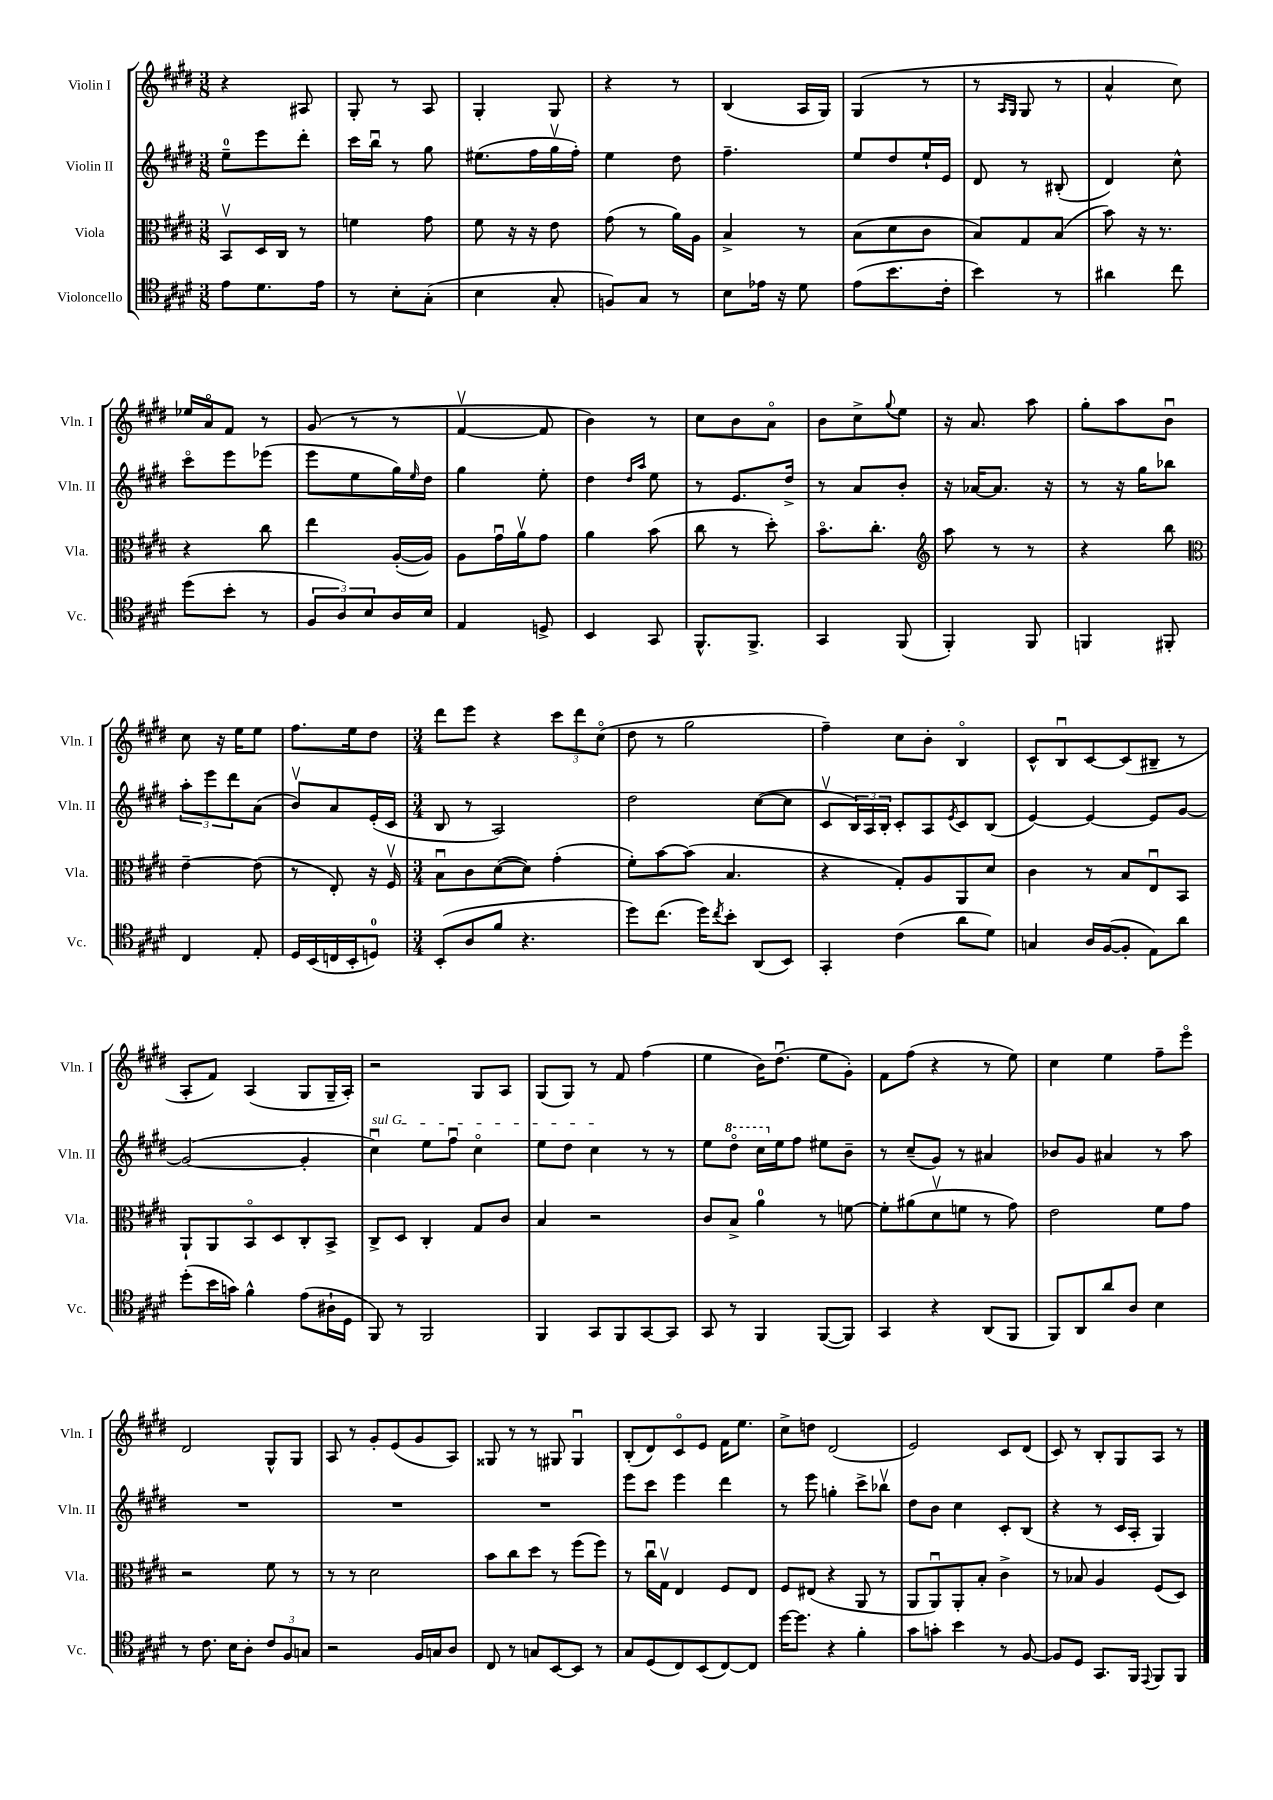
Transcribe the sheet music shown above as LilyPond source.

<<
\new StaffGroup <<
\new Staff = "s0" \with { instrumentName = "Violin I" shortInstrumentName = "Vln. I" } {
    \clef treble \key e \major \numericTimeSignature \time 3/8
    r4 ais8 |
    gis8-. r8 a8 |
    gis4-. gis8 |
    r4 r8 |
    b4( a16 gis16) |
    gis4( r8 |
    r8 \grace { a16 gis16 } gis8 r8 |
    a'4-^ cis''8) |
    ees''16 a'16\flageolet fis'8 r8 |
    gis'8( r8 r8 |
    fis'4~\upbow fis'8 |
    b'4) r8 |
    cis''8 b'8 a'8\flageolet |
    b'8 cis''8-> \appoggiatura { gis''8 } e''8 |
    r16 a'8. a''8 |
    gis''8-. a''8 b'8\downbow |
    cis''8 r16 e''16 e''8 |
    fis''8. e''16 dis''8 |
    \numericTimeSignature \time 3/4 dis'''8 e'''8 r4 \tuplet 3/2 { cis'''8 dis'''8 cis''8\flageolet( } |
    dis''8 r8 gis''2 |
    fis''4--) cis''8 b'8-. b4\flageolet |
    cis'8-^ b8\downbow cis'8~ cis'8( bis8-- r8 |
    a8-. fis'8) a4( gis8 gis16-- a16-.) |
    r2 gis8 a8 |
    gis8( gis8) r8 fis'8 fis''4( |
    e''4 b'16) dis''8.\downbow( e''8 gis'8-.) |
    fis'8 fis''8( r4 r8 e''8) |
    cis''4 e''4 fis''8-- e'''8\flageolet |
    dis'2 gis8-^ gis8 |
    a8 r8 gis'8-. e'8( gis'8 a8) |
    gisis8 r8 r8 gis8 gis4\downbow |
    b8-.( dis'8) cis'8\flageolet e'8 fis'16 e''8. |
    cis''8-> d''8 dis'2( |
    e'2) cis'8 dis'8( |
    cis'8) r8 b8-. gis8 a8 r8 \bar "|." |
}
\new Staff = "s1" \with { instrumentName = "Violin II" shortInstrumentName = "Vln. II" } {
    \clef treble \key e \major \numericTimeSignature \time 3/8
    e''8-0-- e'''8 dis'''8-. |
    cis'''16 b''16\downbow r8 gis''8 |
    eis''8.( fis''16 gis''16\upbow fis''16-.) |
    e''4 dis''8 |
    fis''4.-- |
    e''8 dis''8 e''16-! e'16 |
    dis'8 r8 bis8-.( |
    dis'4) cis''8-^ |
    cis'''8\flageolet e'''8 ees'''8( |
    e'''8 e''8 gis''16) \grace { e''16 } dis''16 |
    gis''4 e''8-. |
    dis''4 \grace { dis''16 a''16 } e''8 |
    r8 e'8. dis''16-> |
    r8 a'8 b'8-. |
    r16 aes'16~ aes'8. r16 |
    r8 r16 gis''16 bes''8 |
    \tuplet 3/2 { a''8-. e'''8 dis'''8 } a'8( |
    b'8\upbow) a'8 e'16-.( cis'16 |
    \numericTimeSignature \time 3/4 b8 r8 a2) |
    dis''2 cis''8~( cis''8 |
    cis'8\upbow \tuplet 3/2 { b16) a16 b16-. } cis'8-. a8 \acciaccatura { e'8 } cis'8 b8( |
    e'4~) e'4~ e'8 gis'8~ |
    gis'2~( gis'4-. |
    \once \override TextSpanner.bound-details.left.text = \markup { \italic "sul G" } cis''4\downbow\startTextSpan) e''8 fis''8\downbow cis''4\flageolet |
    e''8 dis''8 cis''4\stopTextSpan r8 r8 |
    e''8 \ottava #1 dis'''8\flageolet cis'''16 \ottava #0 e''16 fis''8 eis''8 b'8-- |
    r8 cis''8--( gis'8) r8 ais'4 |
    bes'8 gis'8 ais'4 r8 a''8 |
    R2. |
    R2. |
    R2. |
    e'''8 cis'''8 e'''4 dis'''4 |
    r8 e'''8 g''4-. cis'''8-> bes''8\upbow |
    dis''8 b'8 cis''4 cis'8-. b8( |
    r4 r8 cis'16 a16-. gis4) \bar "|." |
}
\new Staff = "s2" \with { instrumentName = "Viola" shortInstrumentName = "Vla." } {
    \clef alto \key e \major \numericTimeSignature \time 3/8
    b,8\upbow dis16 cis16 r8 |
    f'4 gis'8 |
    fis'8 r16 r16 e'8 |
    gis'8( r8 a'16) a16 |
    b4-> r8 |
    b8( dis'8 cis'8 |
    b8) gis8 b8( |
    b'8) r16 r8. |
    r4 cis''8 |
    e''4 a16~-.( a16) |
    a8 gis'16\downbow a'16\upbow gis'8 |
    a'4 b'8( |
    cis''8 r8 dis''8-.) |
    b'8.\flageolet cis''8.-. |
    \clef treble a''8 r8 r8 |
    r4 b''8 |
    \clef alto e'4~-- e'8( |
    r8 e8-.) r16 fis16\upbow |
    \numericTimeSignature \time 3/4 b8\downbow cis'8 dis'8~( dis'8) gis'4-.( |
    fis'8-.) b'8~ b'8( b4. |
    r4 gis8-.) a8 a,8 dis'8 |
    cis'4 r8 b8 e8\downbow b,8 |
    a,8-! a,8 b,8\flageolet dis8 cis8-. b,8-> |
    cis8-> dis8 cis4-. gis8 cis'8 |
    b4 r2 |
    cis'8 b8-> a'4-0 r8 f'8~ |
    f'8-. ais'8( dis'8\upbow f'8 r8 gis'8) |
    e'2 fis'8 gis'8 |
    r2 fis'8 r8 |
    r8 r8 dis'2 |
    b'8 cis''8 dis''8 r8 fis''8( fis''8) |
    r8 cis''16\downbow gis16\upbow e4 fis8 e8 |
    fis8 eis8( r4 a,8 r8 |
    a,8 a,8\downbow) a,8-. b8-. cis'4-> |
    r8 bes8 a4 fis8( dis8) \bar "|." |
}
\new Staff = "s3" \with { instrumentName = "Violoncello" shortInstrumentName = "Vc." } {
    \clef tenor \key e \major \numericTimeSignature \time 3/8
    e'8 dis'8. e'16 |
    r8 b8-. gis8-.( |
    b4 gis8-. |
    f8) gis8 r8 |
    b8 ees'16 r16 dis'8 |
    e'8( b'8. cis'16-. |
    b'4) r8 |
    ais'4 cis''8 |
    dis''8( b'8-. r8 |
    \tuplet 3/2 { fis8 a8) b8 } a16 b16 |
    e4 d8-> |
    b,4 gis,8 |
    fis,8.-^ fis,8.-> |
    gis,4 fis,8( |
    fis,4-.) fis,8 |
    f,4 fis,8-. |
    cis4 e8-. |
    dis16 b,16( c16 b,16-. d8-0) |
    \numericTimeSignature \time 3/4 b,8-.( a8 fis'8 r4. |
    dis''8) cis''8.( dis''16) \acciaccatura { cis''8 } b'8-. a,8( b,8) |
    gis,4-. cis'4( a'8 dis'8) |
    g4 a16 fis16~( fis8-. e8) a'8 |
    dis''8-.( b'16 g'16) fis'4-^ e'8( ais16-! dis16 |
    fis,8) r8 fis,2 |
    fis,4 gis,8 fis,8 gis,8~ gis,8 |
    gis,8 r8 fis,4 fis,8~( fis,8) |
    gis,4 r4 a,8( fis,8 |
    fis,8) a,8 a'8 a8 b4 |
    r8 cis'8. b16 a8-. \tuplet 3/2 { cis'8 fis8 g8 } |
    r2 fis16 g16 a8 |
    cis8 r8 g8 b,8~ b,8 r8 |
    gis8 dis8( cis8) b,8( cis8~) cis8 |
    dis''16~ dis''8. r4 fis'4-. |
    gis'8 g'8-. b'4 r8 fis8~ |
    fis8 dis8 gis,8. fis,16 \appoggiatura { e,8 } fis,8 fis,8 \bar "|." |
}
>>
>>
\layout { \context { \Score \remove "Bar_number_engraver" } }
